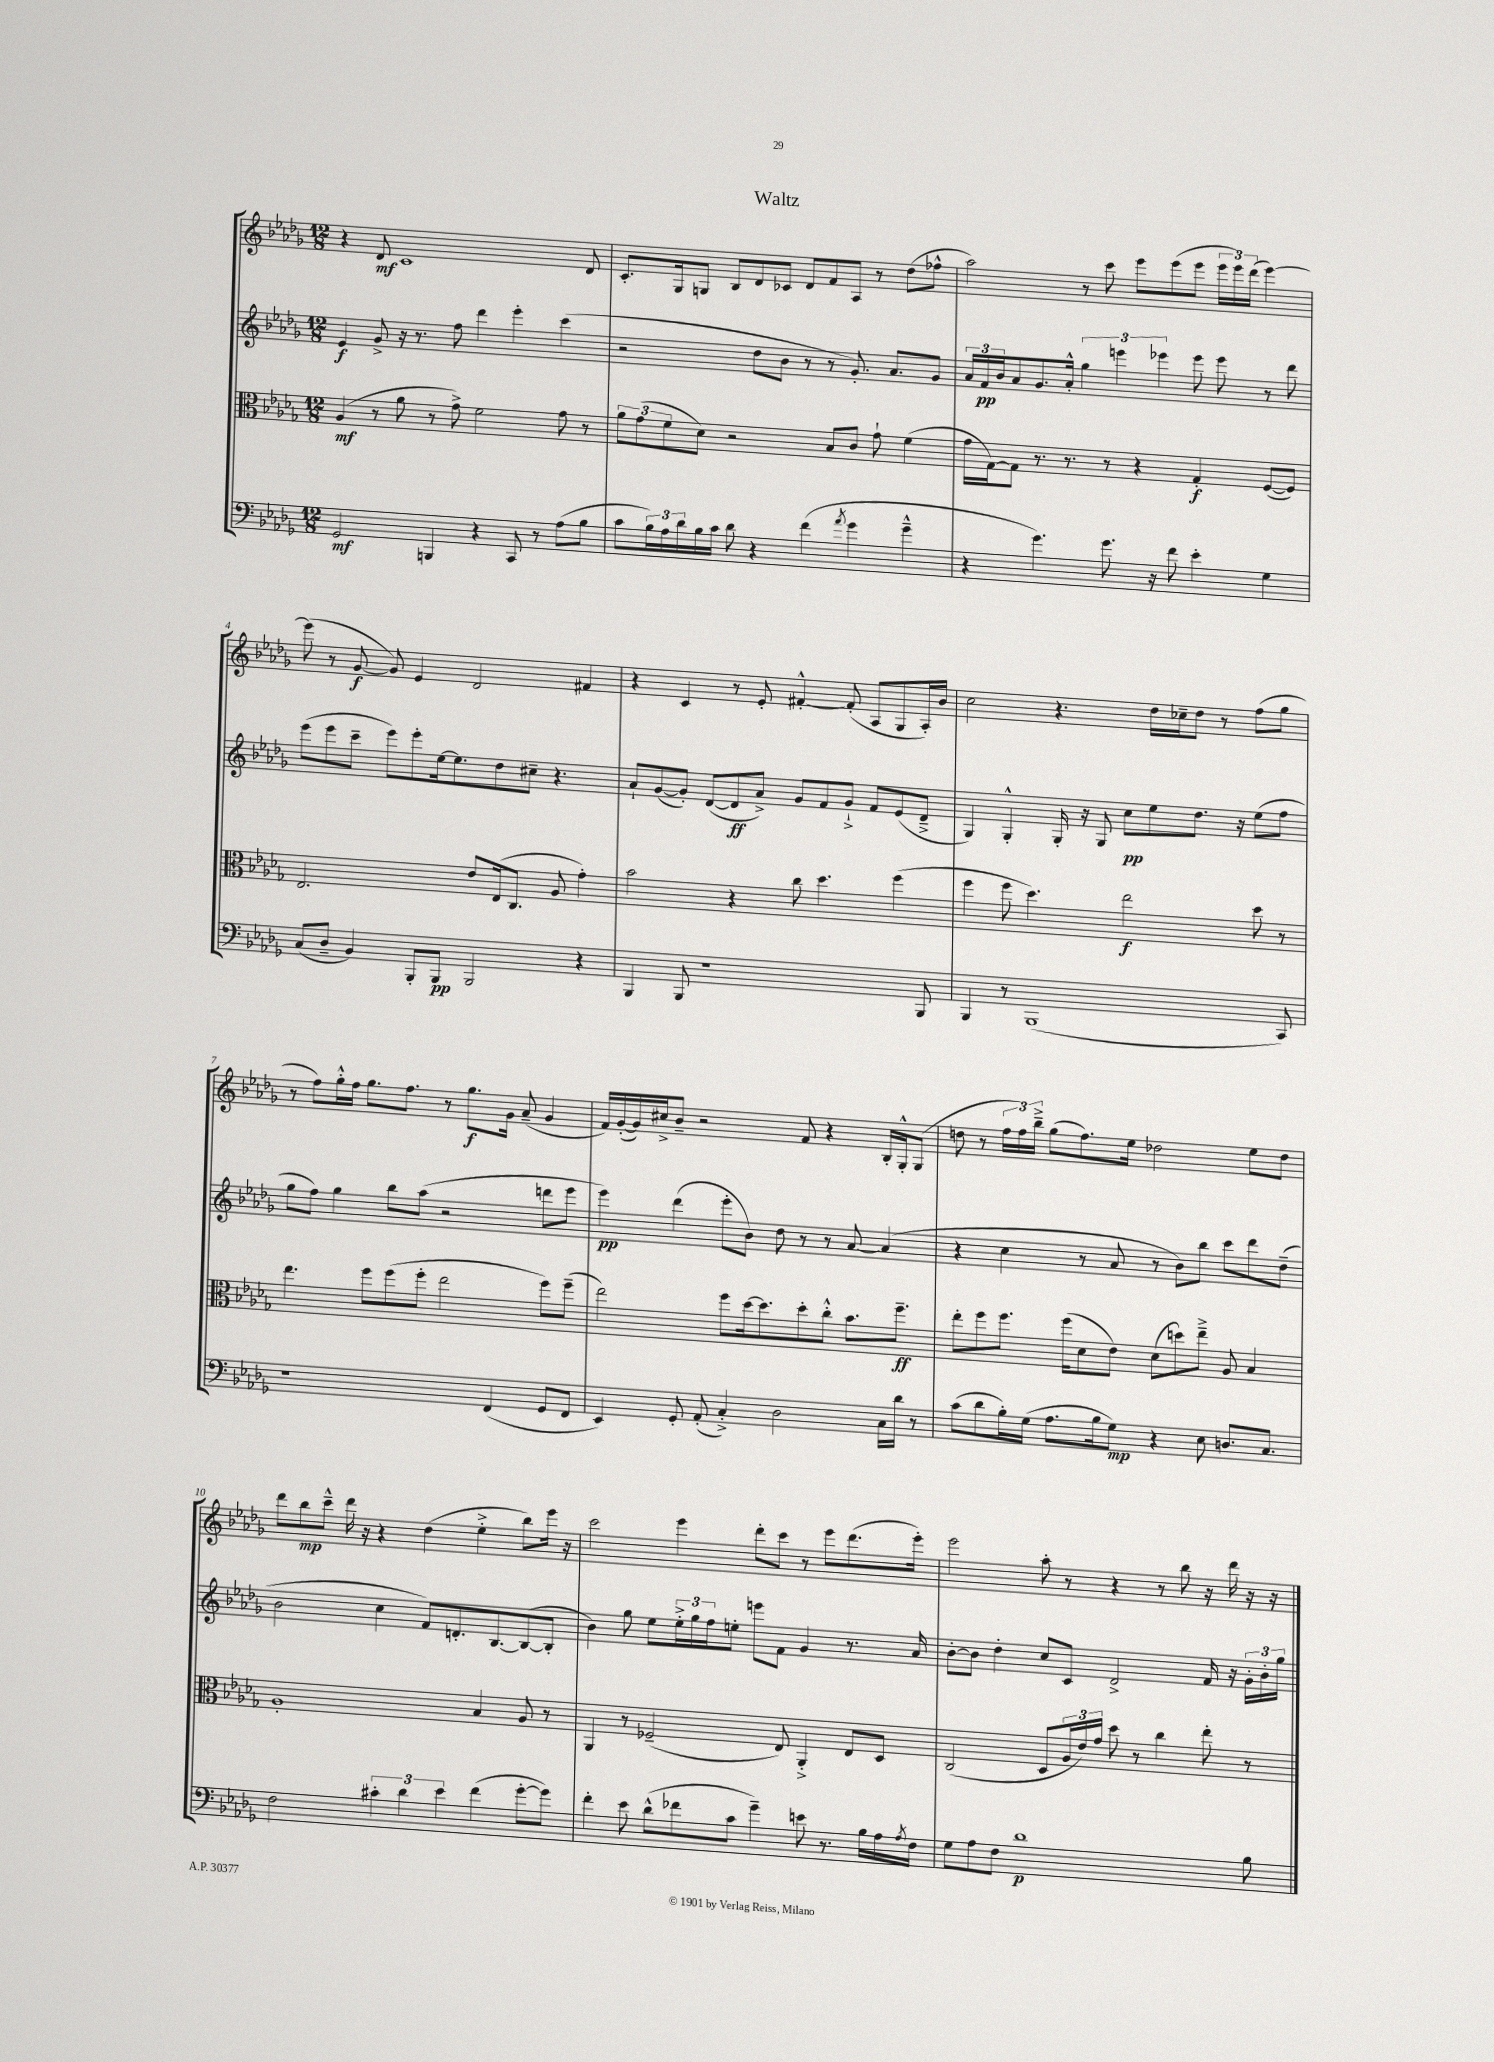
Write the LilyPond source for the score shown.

\header { title = "Waltz" }
<<
\new StaffGroup <<
\new Staff = "s0" {
    \clef treble \key des \major \numericTimeSignature \time 12/8
    r4 des'8\mf c'1 des'8 |
    c'8.-. ges16 g8 bes8 des'8 ces'8 des'8 f'8 aes8 r8 des''8( fes''8-^ |
    aes''2) r8 c'''8 ees'''8 ees'''8( ees'''8 \tuplet 3/2 { ees'''16 ees'''16) des'''16( } ees'''4~) |
    ees'''8( r8 ges'8~\f ges'8) ees'4 des'2 fis'4 |
    r4 c'4 r8 ees'8-. fis'4~-.-^ fis'8-.( aes8 ges8 aes16-.) bes'16 |
    c''2 r4. des''16 ces''16-- des''8 r8 f''8( ges''8 |
    r8 f''8) ges''16-.-^ f''16 ges''8. f''8. r8 ges''8.\f ges'16 aes'8--( ges'4 |
    f'16) ges'16~-.( ges'16) cis''16-> bes'8-- r2 f'8 r4 bes16-. ges16-.-^ ges8( |
    d''8 r8 \tuplet 3/2 { f''16 f''16) bes''16---> } ges''8( f''8.) ees''16 des''2 ees''8 des''8 |
    des'''8 bes''8\mp c'''8---^ des'''16 r16 r4 des''4( ees''4-.-> bes''8) ees'''16 r16 |
    c'''2 ees'''4 des'''8-. c'''8 r8 ees'''8 des'''8.( ees'''16-.) |
    ees'''2 aes''8-. r8 r4 r8 bes''8 r16 des'''16 r16 r16 \bar "|." |
}
\new Staff = "s1" {
    \clef treble \key des \major \numericTimeSignature \time 12/8
    ees'4\f ges'8-> r16 r8. f''8 des'''4 ees'''4-. c'''4( |
    r2 des''8 bes'8 r8 r8 ges'8.-.) aes'8. ges'8 |
    \tuplet 3/2 { aes'16 f'16\pp bes'16 } aes'8 ges'8. aes'16-.-^ \tuplet 3/2 { ges''4 e'''4 ees'''4 } ees'''8 ees'''8 r8 des'''8 |
    ees'''8( ees'''8 c'''8-- ees'''8) ees'''8-. ees''16~ ees''8. des''8 cis''8-- r4. |
    aes'8-! ges'8~( ges'8-.) des'8~( des'8\ff aes'8->) ges'8 f'8 ges'8-!-> f'8 ees'8( des'8---> |
    ges4) ges4-.-^ ges16-. r16 ges8 c''8\pp ees''8 des''8. r16 ees''8( f''8 |
    ges''8 f''8) ges''4 bes''8 aes''8( r2 d'''8 ees'''8 |
    ees'''4\pp) des'''4( ees'''8-. bes'8) des''8 r8 r8 aes'8~ aes'4( |
    r4 c''4 r8 aes'8 r8 bes'8) bes''8 c'''8 des'''8 des''8--( |
    bes'2 c''4 f'8) d'8.-. bes8.~ bes8~( bes8-. |
    bes'4) ges''8 ees''8 \tuplet 3/2 { ees''16-.-> ges''16 f''16 } e''8-. e'''8 f'8 ges'4 r8. aes'16 |
    bes'8~-. bes'8 des''4-. c''8 c'8 des'2-> f'16 r16 \tuplet 3/2 { ges'16-. bes'16-. ges''16 } \bar "|." |
}
\new Staff = "s2" {
    \clef alto \key des \major \numericTimeSignature \time 12/8
    aes4\mf( r8 aes'8 r8 ges'8->) f'2 ges'8 r8 |
    \tuplet 3/2 { aes'8 ges'8( f'8 } des'8) r2 bes8 c'8 ges'8-! f'4( |
    ges'16 ges16~) ges8 r8. r8. r8 r4 ges4-.\f f8~( f8) |
    ees2. ees'8 ees16( c8. aes8 ges'4-.) |
    bes'2 r4 c''8 des''4. f''4( |
    f''4 f''8 des''4.) ees''2\f des''8 r8 |
    ees''4. f''8 f''8( f''8-. ees''2 f''8) f''8--( |
    ees''2) f''8 des''16~ des''8. des''8-. c''8-.-^ bes'8. f''8.--\ff |
    ees''8-. f''8 f''8. f''16( des'8 ees'8) des'8( d''8) ees''8---> aes8 bes4 |
    aes1-. bes4 aes8 r8 |
    aes,4 r8 fes2--( ees8) aes,4-.-> ees8 des8 |
    c2( des8 \tuplet 3/2 { aes16 ees'16) ges'16 } des''8 r8 c''4 ees''8-. r8 \bar "|." |
}
\new Staff = "s3" {
    \clef bass \key des \major \numericTimeSignature \time 12/8
    ges,2\mf b,,4 r4 c,8 r8 aes8( bes8 |
    c'8 \tuplet 3/2 { bes16) aes16 des'16 } bes16 c'16 des'8 r4 f'4( \acciaccatura { aes'8 } ges'4 ges'4---^ |
    r4 ges'4.) ges'8. r16 f'8 ees'4-. ges4 |
    c8( des8-- bes,4) bes,,8-. bes,,8\pp bes,,2 r4 |
    bes,,4 bes,,8 r1 bes,,8 |
    bes,,4 r8 bes,,1( c,8) |
    r1 f,4( ges,8 f,8 |
    ees,4) ges,8-. aes,8-.( c4-.->) des2 c16 des'16 r8 |
    c'8( des'8 bes16-.) ges16( aes8. bes16 ges8\mp) r4 ees8 d8. c8. |
    f2 \tuplet 3/2 { cis'4-. des'4 ees'4 } f'4( ges'8~-. ges'8) |
    f'4-. ees'8 des'8-^( fes'8 c'8 ges'4--) e'8 r8. bes16 aes16 \acciaccatura { aes8 } f16 |
    ges8 aes8 f8 des'1\p bes8 \bar "|." |
}
>>
>>
